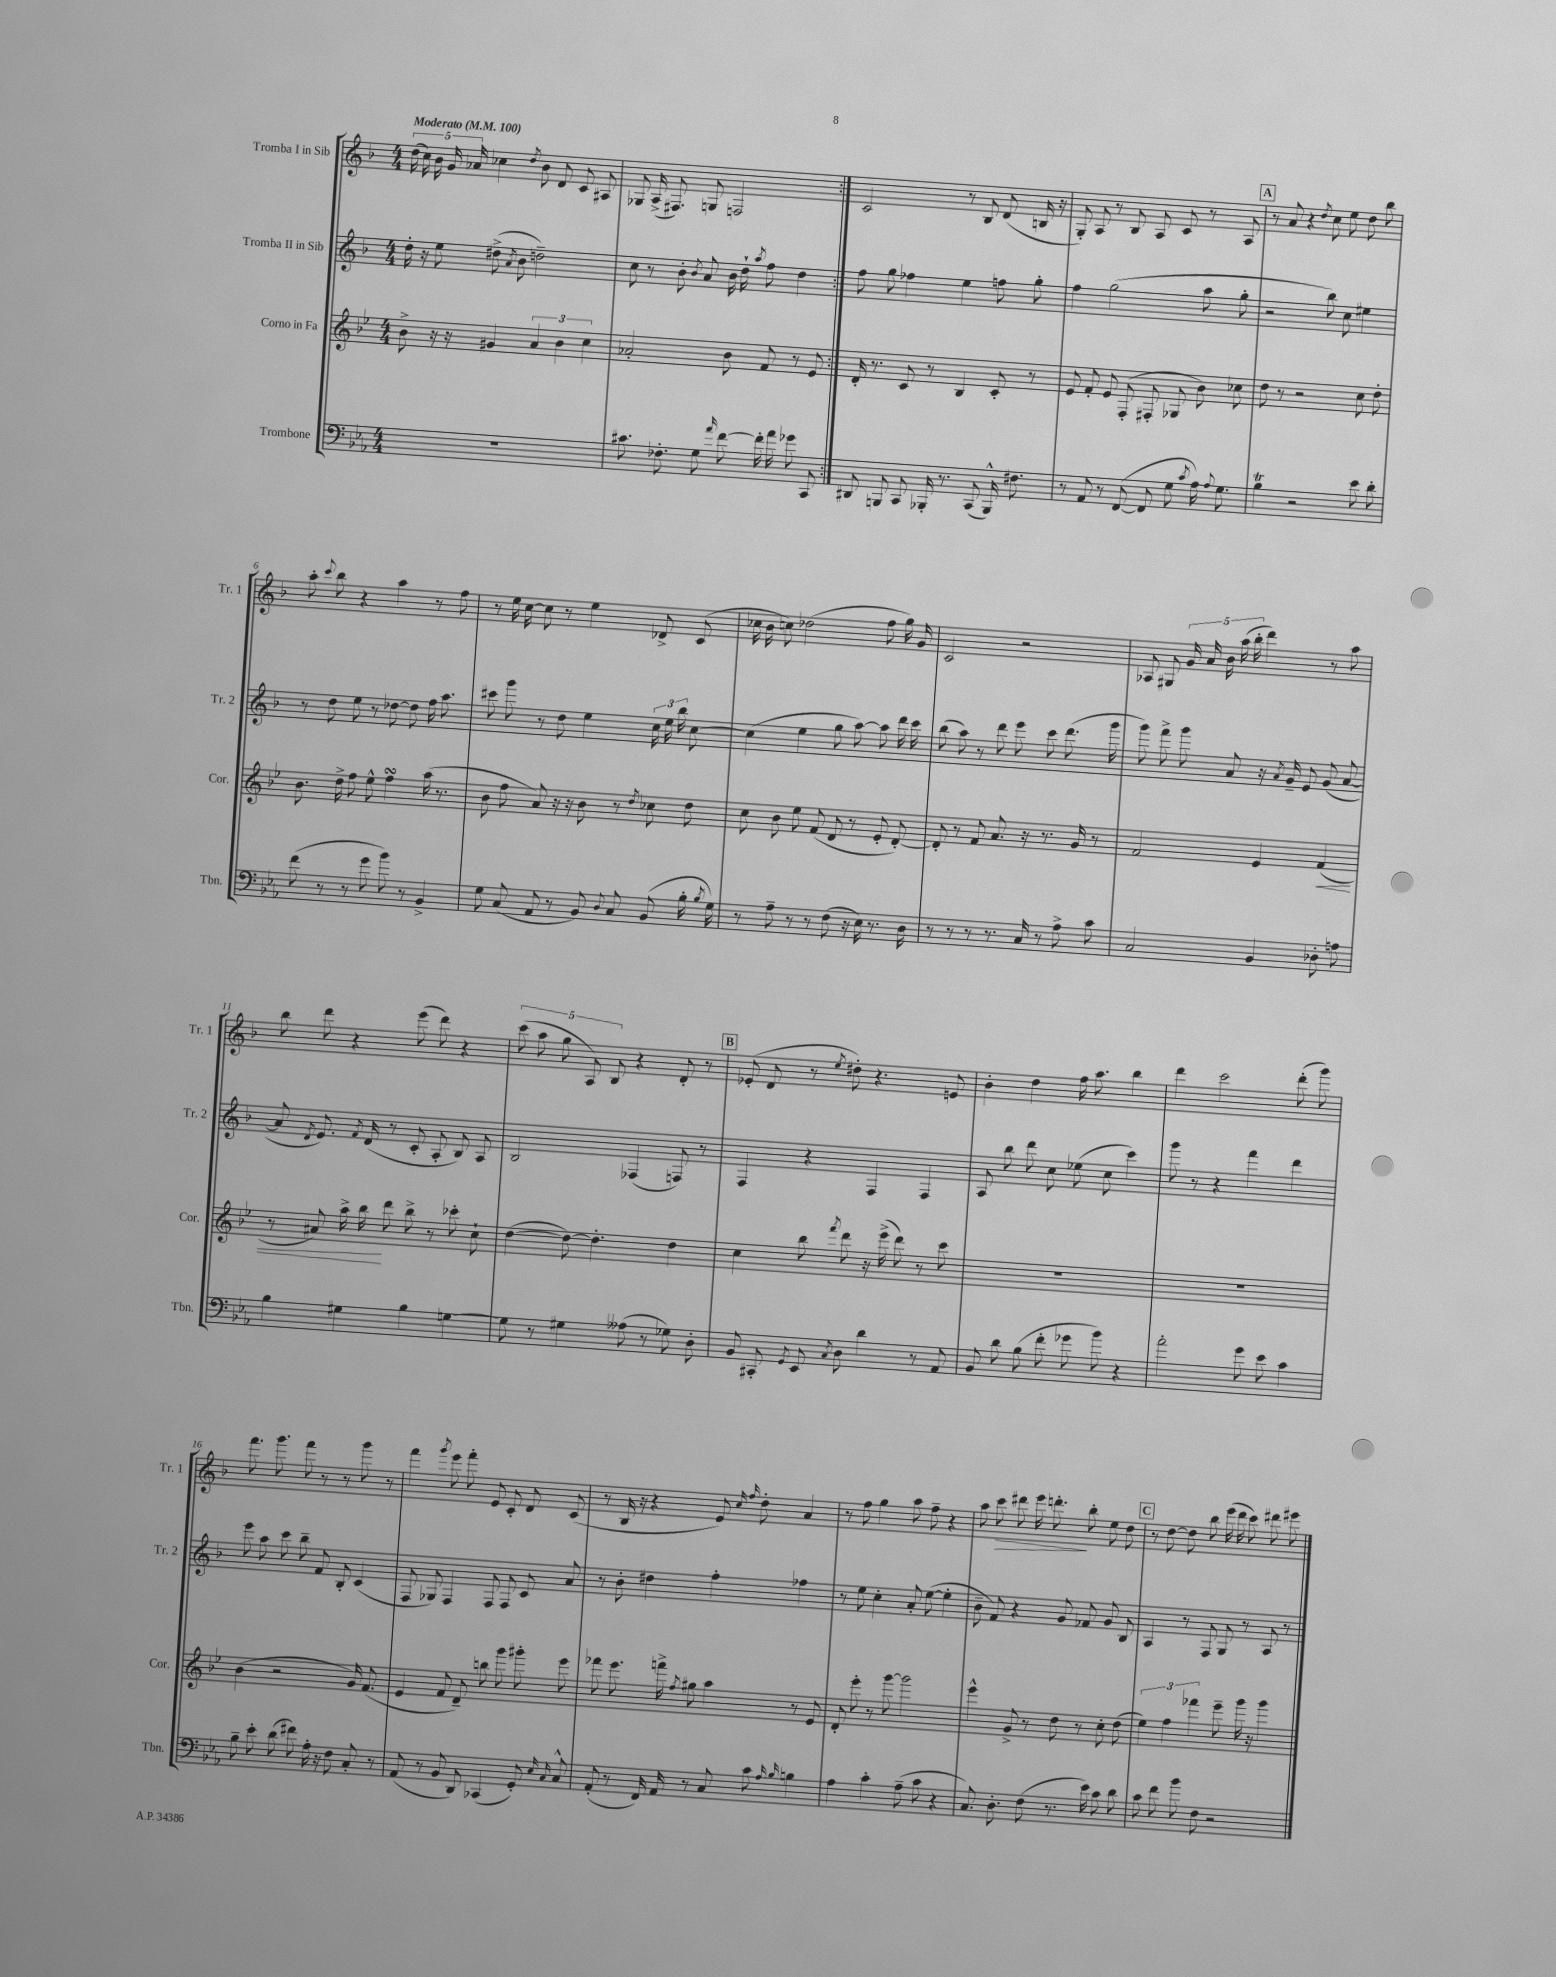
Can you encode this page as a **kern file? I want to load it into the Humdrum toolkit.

**kern	**kern	**dynam	**kern	**kern	**dynam
*part4	*part3	*part3	*part2	*part1	*part1
*staff4	*staff3	*staff3	*staff2	*staff1	*staff1
*I"Trombone	*I"Corno in Fa	*	*I"Tromba II in Sib	*I"Tromba I in Sib	*
*I'Tbn.	*I'Cor.	*	*I'Tr. 2	*I'Tr. 1	*
*clefF4	*clefG2	*	*clefG2	*clefG2	*
*k[b-e-a-]	*k[b-e-]	*	*k[b-]	*k[b-]	*
*M4/4	*M4/4	*	*M4/4	*M4/4	*
*MM100	*MM100	*	*MM100	*MM100	*
=1	=1	=1	=1	=1	=1
!	!	!	!	!LO:TX:a:B:t=Moderato	!
1r	8b-^\	.	16dd'\	(20dd\	.
.	.	.	.	20cc\)	.
.	.	.	16r	.	.
.	.	.	.	20b-\	.
.	16r	.	8ee\	.	.
.	.	.	.	20g/	.
.	16r	.	.	.	.
.	.	.	.	20a-X/	.
.	4g#X/	.	(8dd#X^\	4cc-X\	.
.	.	.	8qa/	.	.
.	.	.	8b-\	.	.
.	.	.	.	8qdd/	.
.	6a/	.	2ddn~\)	8b-\	.
.	.	.	.	8d/	.
.	6b-\	.	.	.	.
.	.	.	.	8c/	.
.	6cc\	.	.	.	.
.	.	.	.	8A#X/	.
=2	=2	=2	=2	=2	=2
8.c#X\	2a-X'/	.	8cc\	8G-X/	.
.	.	.	8r	(16A^/	.
8.F-X'\	.	.	.	8.F#X/)	.
.	.	.	8b-'\	.	.
.	.	.	8qb-/	.	.
8G\	.	.	8a/	8Gn/	.
16qqa-/	.	.	.	.	.
[8f\	8b-\	.	16b-\	2Fn/	.
.	.	.	16dd`\	.	.
.	.	.	8qaa/	.	.
16f'\]	8f/	.	8ff\	.	.
16a-\	.	.	.	.	.
8g-X\	8r	.	4dd\	.	.
8CC/	8e-/	.	.	.	.
=3:|!	=3:|!	=3:|!	=3:|!	=3:|!	=3:|!
8DD#X/	16d'/	.	8ff\	2c/	.
.	8.r	.	.	.	.
8BBBn/	.	.	8gg\	.	.
8CC/	8c/	.	4ff-X\	.	.
16BBB-X'/	8r	.	.	.	.
8.r	.	.	.	.	.
.	4B-/	.	4ee\	8r	.
(8CC/	.	.	.	8B-/	.
16BBB-^^/)	8c'/	.	8ffn\	(8d/	.
8.F#X\	.	.	.	.	.
.	8r	.	8gg'\	16Bn/	.
.	.	.	.	16r	.
=4	=4	=4	=4	=4	=4
8r	8e-/	.	4ff\	8G'/)	.
8AA-/	8f'/	.	.	8A/	.
8r	8e-/	.	(2gg\	8r	.
([8FF/	(8F'/	.	.	8B-/	.
8FF/]	8F#X'/	.	.	8A/	.
8G\	8G-X/	.	.	8c/	.
8qc/	.	.	.	.	.
16A-\)	8b-\)	.	8aa\	8r	.
8qqA-/	.	.	.	.	.
8.G\	.	.	.	.	.
.	8cc-X\	.	8gg'\	8A/	.
!!LO:REH:place=s1:t=A
=5	=5	=5	=5	=5	=5
4B-T\	8dd\	.	2r	8r	.
.	8r	.	.	8a/	.
2r	2r	.	.	4r	.
.	.	.	.	8qdd/	.
.	.	.	8bb-\)	8cc\	.
.	.	.	8cc\	8ee\	.
8e-\	8cc\	.	4ee#X\	8dd\	.
8d'\	8dd'\	.	.	8bb-\	.
!!LO:LB:g=z
=6	=6	=6	=6	=6	=6
(8f\	8.b-\	.	8r	8aa'\	.
.	.	.	.	8qqccc/	.
8r	.	.	8dd\	8bb-\	.
.	16dd^\	.	.	.	.
8r	8ff\	.	8ee\	4r	.
8g\	8ee-^^\	.	8r	.	.
8b-\)	4ffsSSS\	.	[8dd-X\	4aa\	.
8r	.	.	8dd-\]	.	.
4BB-^/	(16aa\	.	16ff\	8r	.
.	8.r	.	8.aa\	.	.
.	.	.	.	8ff\	.
=7	=7	=7	=7	=7	=7
8G\	8b-\	.	8ccc#X\	8r	.
(8C/	8ff\	.	8ggg\	16ee\	.
.	.	.	.	[16cc\	.
8AA-/	8a/)	.	8r	8cc\]	.
8r	16r	.	8dd\	8r	.
.	16r	.	.	.	.
8BB-/)	8b-\	.	4ee\	4ee\	.
8qqD/	.	.	.	.	.
8C/	8r	.	.	.	.
.	8qdd/	.	.	.	.
(8BB-/	8cc-X\	.	24cc\	8d-X^/	.
.	.	.	24ee\	.	.
.	.	.	24bb-\	.	.
16B-'\	8dd\	.	[8cc\	(8c/	.
8qB-/	.	.	.	.	.
16G\)	.	.	.	.	.
=8	=8	=8	=8	=8	=8
8r	8cc\	.	(4cc\]	16cc-X\	.
.	.	.	.	16b-\	.
8A-~\	8b-\	.	.	8ccn\)	.
8r	8ee-\	.	4ee\	(2dd-X\	.
8r	(8f/	.	.	.	.
(8F\	8d/	.	8gg\	.	.
16r	8r	.	[8aa\)	.	.
16E-\)	.	.	.	.	.
8.r	8e-'/	.	8aa\]	8ff\	.
.	[8d'/)	.	16ddd\	16gg\)	.
16D\	.	.	16ccc\	16g/	.
=9	=9	=9	=9	=9	=9
8r	8d'/]	.	(8bb-\	2c/	.
8r	8r	.	8aa\)	.	.
8r	8f/	.	8r	.	.
8.r	8.a/	.	8ddd\	.	.
.	.	.	8eee\	2r	.
16C/	16r	.	.	.	.
8r	8.r	.	8ccc\	.	.
8A-^\	.	.	(8.ddd\	.	.
.	16g/	.	.	.	.
8c\	8r	.	.	.	.
.	.	.	16ggg\	.	.
=10	=10	=10	=10	=10	=10
2C/	2f/	.	8ggg\)	8A-X/	.
.	.	.	8fff^\	8G#X/	.
.	.	.	8ggg\	20g/	.
.	.	.	.	20a/	.
.	.	.	.	20b-\	.
.	.	.	8a/	.	.
.	.	.	.	(20aa\	.
.	.	.	.	20bb-'\	.
4BB-/	4e-/	.	16r	4ddd\)	.
.	.	.	8qa/	.	.
.	.	.	16g~/	.	.
.	.	.	8e/	.	.
!	!	!LO:HP:b	!	!	!
8D-X'\	(4f/	<	(8g/	8r	.
8An\	.	.	[8a/	8aa\	.
!!LO:LB:g=z
=11	=11	=11	=11	=11	=11
4B-\	8r	.	8a/]	8bb-\	.
.	.	.	8qd/	.	.
.	8a#X/)	.	8.e/)	8ddd\	.
4G#X\	16aa^\	.	.	4r	.
.	.	.	8qf/	.	.
.	16bb-\	.	(16d/	.	.
.	8ddd\	[	8r	.	.
4B-\	8bb-^\	.	8c'/	(8eee\	.
.	8r	.	8A'/	8ddd\)	.
[4Gn\	8ccc-X'\	.	8B-/)	4r	.
.	8cc`\	.	8A/	.	.
=12	=12	=12	=12	=12	=12
8G\]	([4dd\	.	2B-/	(10ccc\	.
.	.	.	.	10aa\	.
8r	.	.	.	.	.
.	.	.	.	10gg\	.
4G#X\	8dd\_)	.	.	.	.
.	.	.	.	10A/)	.
.	4.dd'\]	.	.	.	.
.	.	.	.	10B-/	.
(8A--X\	.	.	(4F-X/	4r	.
8r	.	.	.	.	.
8G-X\)	4dd\	.	8Fn/)	8d'/	.
8D'\	.	.	8r	8r	.
!!LO:REH:place=s1:t=B
=13	=13	=13	=13	=13	=13
8BB-/	4cc\	.	4F/	(8e-X'/	.
8CC#X'/	.	.	.	8d/	.
8qGG/	.	.	.	.	.
8EE-/	8bb-\	.	4r	8r	.
8qC/	8qfff/	.	.	8qee/	.
8D\	8ddd\	.	.	8dd#X'\)	.
4d\	16r	.	4F/	4.r	.
.	(16eee-^\	.	.	.	.
.	8ddd\)	.	.	.	.
8r	8r	.	4F/	.	.
8AA-/	8ccc\	.	.	8en/	.
=14	=14	=14	=14	=14	=14
8BB-/	1r	.	8A/	4b-'\	.
8d\	.	.	8bb-\	.	.
(8B-\	.	.	8ddd\	4dd\	.
8f'\	.	.	8cc\	.	.
8g-X\	.	.	(8ee-X\	16ff\	.
.	.	.	.	8.aa\	.
8b-\)	.	.	8cc\	.	.
4r	.	.	4ccc\)	4bb-\	.
=15	=15	=15	=15	=15	=15
2a-'\	1r	.	8ggg\	4ddd\	.
.	.	.	8r	.	.
.	.	.	4r	2ccc\	.
8g\	.	.	4fff\	.	.
8e-\	.	.	.	.	.
4c\	.	.	4ddd\	(8ddd'\	.
.	.	.	.	8ggg\)	.
!!LO:LB:g=z
=16	=16	=16	=16	=16	=16
8B-~\	(4b-\	.	8eee\	8.fff\	.
8e-'\	.	.	8aa\	.	.
.	.	.	.	8.ggg\	.
(8d\	2r	.	8ccc\	.	.
8f#X\)	.	.	8bb-~\	8fff\	.
16A-'\	.	.	8f/	8r	.
16r	.	.	.	.	.
8F\	.	.	8B-'/	8r	.
8C'/	16g/)	.	(4c/	8ggg\	.
.	(8.f/	.	.	.	.
8r	.	.	.	8r	.
=17	=17	=17	=17	=17	=17
(8AA-/	4e-/	.	8F/	4fff\	.
8r	.	.	8G-X/)	.	.
.	.	.	.	8qggg/	.
8BB-/	8f/	.	4F/	8eee\	.
8DD/)	8d~/)	.	.	8fff'\	.
(4CC-X/	8bbn\	.	8F/	8e/	.
.	8ggg\	.	8F/	8c'/	.
8GG'/)	8ggg#X'\	.	8c/	8d/	.
16qqE-/	.	.	.	.	.
16qqC/	.	.	.	.	.
8C^^/	8eee-\	.	8a/	(8c/	.
=18	=18	=18	=18	=18	=18
(8AA-'/	8fff-X\	.	8r	8r	.
8r	8.eee-\	.	8b-'\	16B-/	.
.	.	.	.	16r	.
16FF/)	.	.	4dd#X\	4r	.
16AA-/	16fffn^\	.	.	.	.
.	8qff/	.	.	.	.
8r	8gg#X\	.	.	.	.
8C/	4aa\	.	4ff'\	8e/)	.
.	.	.	.	16qqcc/	.
.	.	.	.	16qqff/	.
8c\	.	.	.	8dd'\	.
16qqA-/	.	.	.	.	.
16qqB-/	.	.	.	.	.
4Bn\	8r	.	4ff-X\	4a/	.
.	8e-/	.	.	.	.
=19	=19	=19	=19	=19	=19
4A-\	8d'/	.	8r	8r	.
.	8eee-'\	.	8ee\	8ff\	.
4c'\	8r	.	4cc'\	4gg\	.
.	[8ggg\	.	.	.	.
(8A-~\	2ggg\]	.	8a'/	8aa\	.
8c\	.	.	([8ee\	8ff~\	.
4r	.	.	4ee'\]	4r	.
=20	=20	=20	=20	=20	=20
8.C/)	4eee-^^\	.	8b-~\	8aa\	.
!	!	!	!	!	!LO:HP:b
.	.	.	8f/)	8ccc\	>
8.D'\	.	.	.	.	.
.	8g^/	.	4r	8ddd#X\	.
(8F\	8r	.	.	16eee\	.
.	.	.	.	8.dddn'\	.
8.r	8dd\	.	8g/	.	.
.	8r	.	8f-X/	8bb-'\	]
16e-\)	.	.	.	.	.
8c\	8cc'\	.	8g/	8ee\	.
8d\	(8dd\	.	8B-/	8dd\	.
!!LO:REH:place=s1:t=C
=21	=21	=21	=21	=21	=21
8c\	6ee-\)	.	4A/	8r	.
8f\	.	.	.	[8dd\	.
.	6ff\	.	.	.	.
8b-\	.	.	8r	8dd\]	.
.	6fff-X\	.	.	.	.
8F\	.	.	8F/	8bb-\	.
2r	8eee-~\	.	8G/	(16eee\	.
.	.	.	.	16ddd\	.
.	16ggg\	.	8r	8ccc\)	.
.	16r	.	.	.	.
.	4ggg\	.	8A/	8ddd#X\	.
.	.	.	8r	8eee#X\	.
==	==	==	==	==	==
*-	*-	*-	*-	*-	*-
